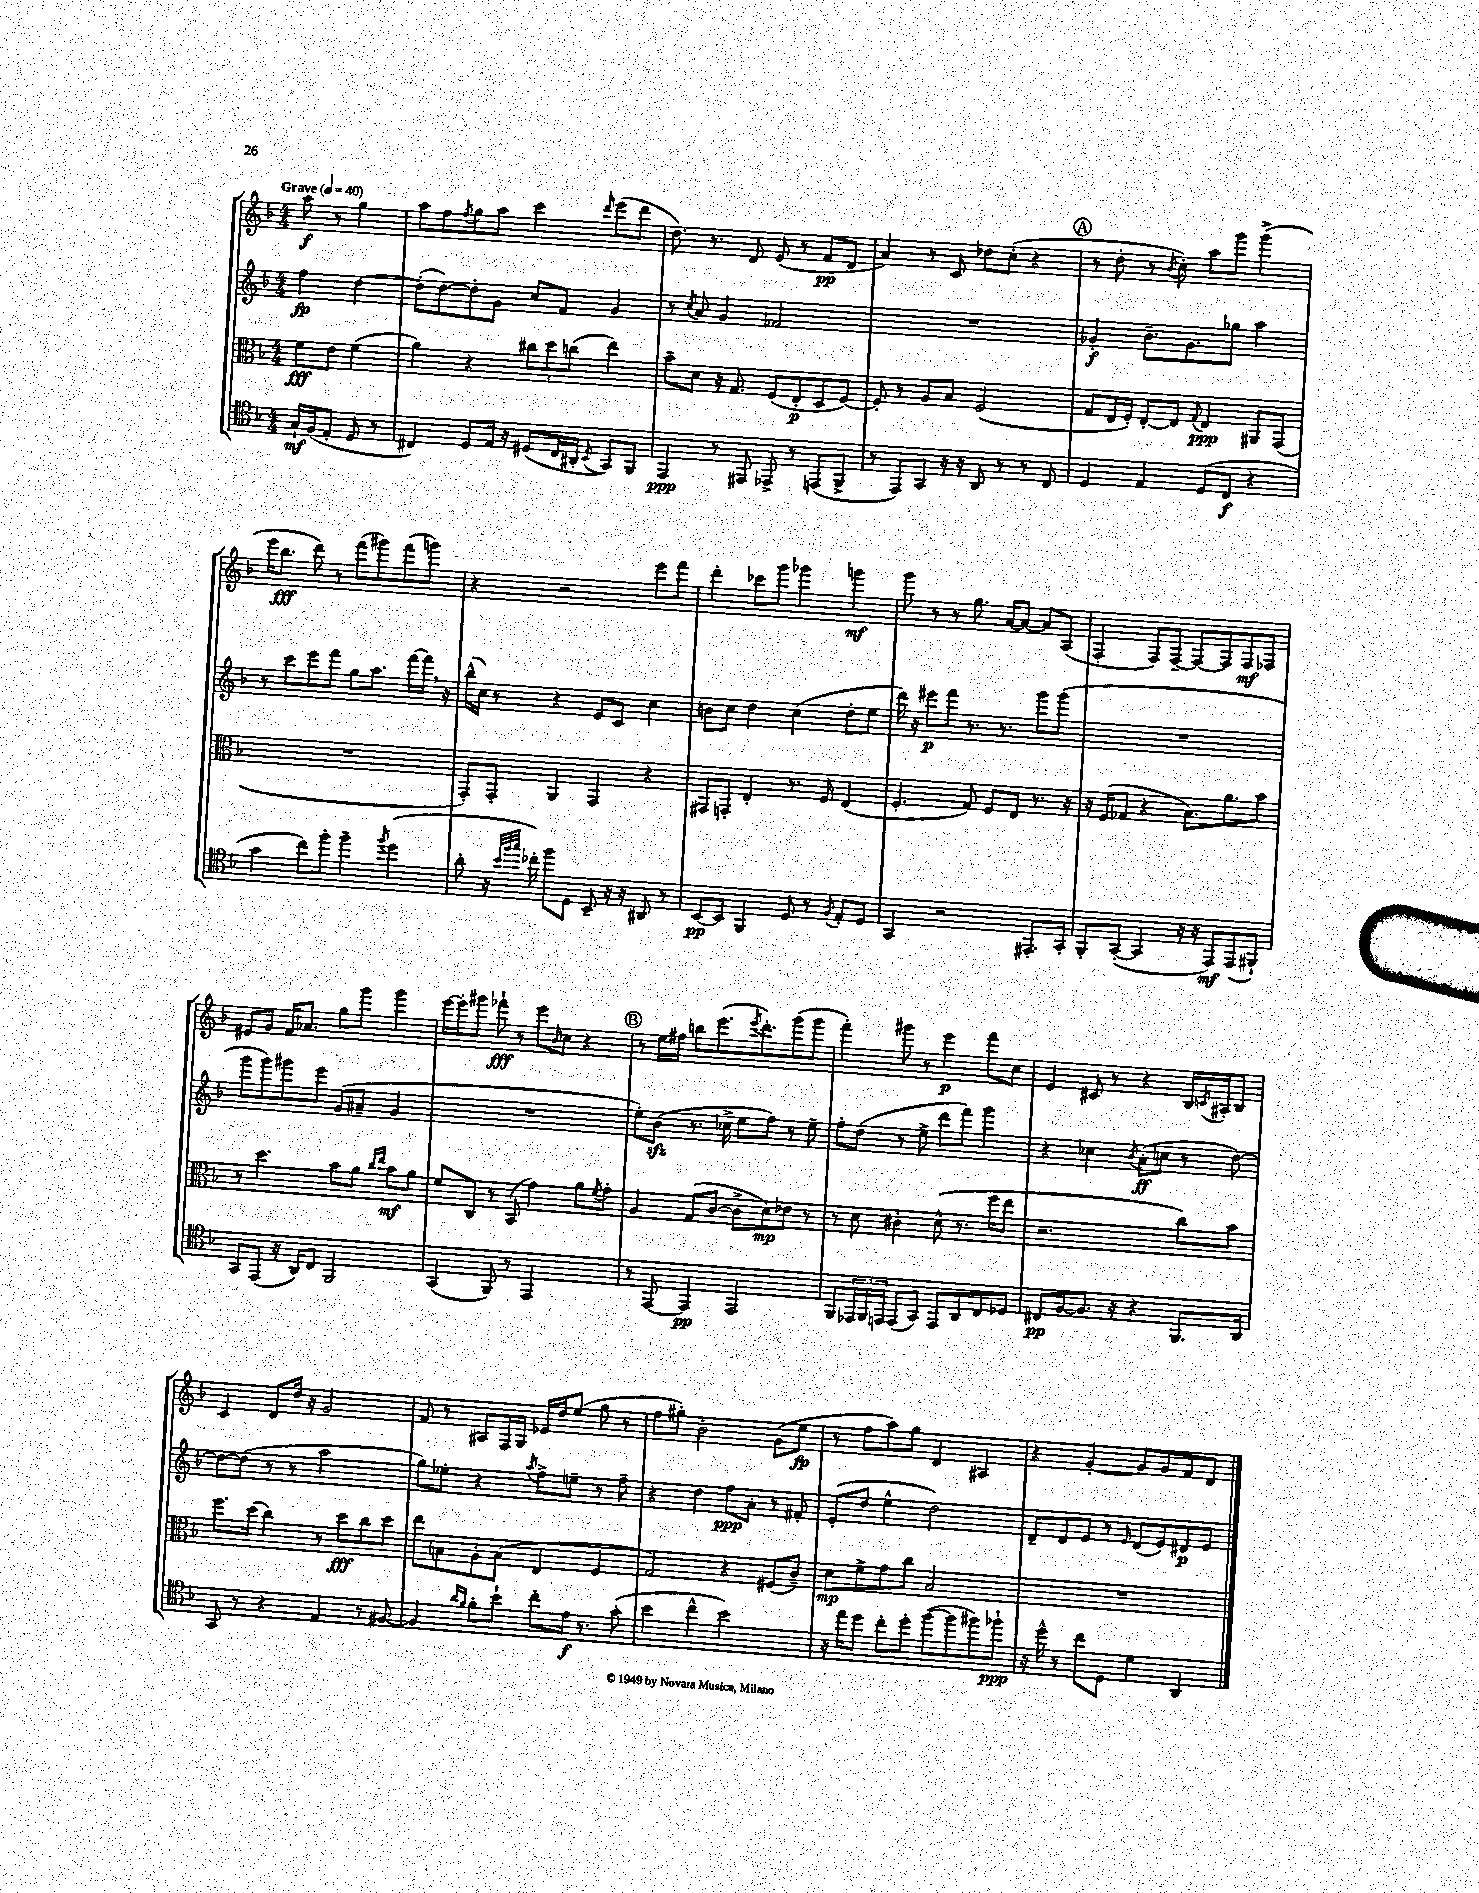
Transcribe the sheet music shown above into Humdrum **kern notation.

**kern	**kern	**kern	**kern
*staff4	*staff3	*staff2	*staff1
*clefC4	*clefC3	*clefG2	*clefG2
*k[b-]	*k[b-]	*k[b-]	*k[b-]
*M4/4	*M4/4	*M4/4	*M4/4
*MM40	*MM40	*MM40	*MM40
16G`	8f	4ff	8aa
(16F	.	.	.
8E'	8e	.	8r
8D	(4f	[4dd	4gg
8r	.	.	.
=	=	=	=
4C#)	4a)	(8dd']	8aa
.	.	[8dd)	8ff
.	.	.	8qff
8D	4r	8dd']	8gg
16E	.	8g	8aa
16r	.	.	.
(8D#	12cc#	8cc	4ccc
.	12dd	.	.
16C#	.	8f	.
.	(12cc	.	.
16AA#'	.	.	.
8qBB-	.	.	16qqddd
8GG)	4ee)	4g	(8eee
8FF	.	.	8ddd
=	=	=	=
4EE	8b-~	8r	8.dd)
.	.	8qcc	.
.	8d	8a	.
.	.	.	8.r
8r	16r	4g	.
.	8.G	.	.
8EE#	.	.	8d
8EE-^	(8F	2f-	(8e
8r	8E'	.	8r
(8EE	8D	.	8f
8FF^	[8F)	.	8d
=	=	=	=
8r	8F']	1r	4a)
8EE)	8r	.	.
8GG	8A	.	8r
16r	8B-	.	8c
16r	.	.	.
8AA	(2F	.	8dd-
8r	.	.	(8cc'
8r	.	.	4r
8C	.	.	.
=	=	=	=
4D	8G	4g-'	8r
.	16E	.	8dd'
.	16F')	.	.
4E	[8E'	8.b-~	8r
.	.	.	8qb-
.	8E]	.	8cc')
.	.	8.g-	.
.	8qqG	.	.
(8D	4E	.	8aa
8C	.	8gg-	8ggg
4r	8AA#	4aa	(4ggg^
.	(8GG	.	.
=	=	=	=
4g	1r	8r	16eee
.	.	.	8.bb-
.	.	8ccc	.
8cc)	.	8eee	8ddd)
8ff'	.	8fff	8r
4ff~	.	8gg	(8fff
.	.	8.aa	8ggg#)
8qff	.	.	.
(4dd	.	.	(8fff
.	.	[16fff	.
.	.	16fff]	8ggg)
.	.	16r	.
=	=	=	=
8a'	8GG')	(16bb-^^	4r
.	.	16cc)	.
16r	8GG'	8r	.
32qqb-	.	.	.
32qqff	.	.	.
32qqgg	.	.	.
16cc-')	.	.	.
8ff	4AA	4r	2r
8D	.	.	.
8BB-~	4GG	8e	.
16r	.	8c	.
16r	.	.	.
8AA#	4r	4cc	8eee
8r	.	.	8fff
=	=	=	=
[8BB-	8GG#	8b	4ddd'
8BB-]	8GG'	8cc	.
4FF	4E'	4dd	8ccc-
.	.	.	8ggg
8D	8.r	(4cc	4ggg-
8r	.	.	.
.	16F	.	.
8qF	.	.	.
8E'	(4E	8dd'	4ggg
8D	.	8ee	.
=	=	=	=
4GG	4.F'	16ddd)	8ggg
.	.	16r	.
.	.	8eee#	8r
2r	.	8fff	8r
.	8G)	8.r	8.gg
.	8F	.	.
.	.	8.r	[16a
.	8E	.	8a_
8.EE#'	8.r	8ggg	8a]
.	.	(8ggg	(8A
16GG'	16r	.	.
=	=	=	=
8FF'	16r	1r	4F'
.	(16F	.	.
([8GG'	8G-	.	.
4GG]	4r	.	8F)
.	.	.	[8F~
16r	8.B-)	.	8F_
16r	.	.	.
8EE)	.	.	8F]
.	8.a	.	.
(8EE	.	.	8F
8FF#`)	8b-	.	8F-
=	=	=	=
8GG	8r	8ggg	8e#
(8EE	4.dd	8ggg)	8g
16r	.	8ggg#	16f
16AA)	.	.	8.a-
8C	.	8eee	.
2FF	8b-	(8g	8gg
.	8a	8a#~	8ggg
.	16qqcc	.	.
.	16qqee	.	.
.	8b-	4g	4ggg
.	8a	.	.
=	=	=	=
(4GG	8f	1r	[16eee
.	.	.	16eee']
.	8C	.	8ggg#
8FF)	8r	.	8fff-`
8r	(8BB-	.	8r
2EE	4g)	.	8eee
.	.	.	16qqb-
.	.	.	8cc
.	8a	.	4r
.	8qf	.	.
.	8g'	.	.
=	=	=	=
8r	4A	8ee')	8r
[8EE	.	(8b-	16ee
.	.	.	16ff#
4EE]	(8G	8.r	8bb
.	[8c	.	(8.eee
.	.	16cc-^	.
2EE	8c^]	8ee	.
.	.	.	8qeee
.	.	.	8.ddd')
.	8d)	8ff)	.
.	8e-	8r	(8ggg
.	8r	8ee~	8ggg
=	=	=	=
8FF	8r	8ff'	4fff')
24EE-	8d	(8dd	.
24FF	.	.	.
24EE	.	.	.
(8EE	4c#'	8r	8ggg#
8GG)	.	8ee^	8r
8EE	(8d^^	8ddd	4eee
8AA	8.r	8fff)	.
8C	.	4ggg	8fff
.	16ff	.	.
8D-	8ee	.	8cc
=	=	=	=
8C#	2.r	4r	4e
[8F	.	.	.
8.F]	.	4cc-	8c#
.	.	.	8r
16r	.	.	.
.	.	8qb-	.
4r	.	(8a'	4r
.	.	8cc	.
8.FF	8cc)	8r	16B-
.	.	.	8qc
.	.	.	16A#'
.	8b-	[8dd)	8B-
16AA	.	.	.
=	=	=	=
8GG	8.ff	8dd_	4c
8r	.	(8dd]	.
.	(16dd	.	.
4r	4cc)	8r	8d
.	.	8r	16dd
.	.	.	16r
4E	8r	2aa	2g
.	8dd	.	.
8r	8cc	.	.
[8F#	8dd	.	.
=	=	=	=
4F#]	8ee	8gg)	8f
.	8B	8ee-'	8r
16qqa	.	.	.
16qqf	.	.	.
8f'	8A'	4r	8A#
8b-`	(8B	.	16F
.	.	.	16G
.	.	8qaa	.
8cc'	4E	8ff^	16e-
.	.	.	16dd
16e	.	8ee~	(8ee
8.r	.	.	.
.	4F	8r	8gg
(8g'	.	8ff~	8r
=	=	=	=
4b-	2G)	4r	8ff
.	.	.	8gg#')
4cc^^	.	4dd	2b-'
2b-)	4r	8ff	.
.	.	8a'	.
.	(8F#	8r	(8g
.	8c~)	8f#'	8ee
=	=	=	=
16r	8d	(8e'	8r
16ee	.	.	.
8dd	8f^	8dd	8ff
8cc'	8g	4ee^^	8aa)
8dd'	8cc	.	8gg
([8ff	2B-	2dd)	4d
8ff]	.	.	.
8ff#)	.	.	4A#
8ff-`	.	.	.
=	=	=	=
16r	1r	8d~	4r
16dd^^	.	.	.
8r	.	8d	.
8cc	.	8e	[4g'
8D	.	8r	.
.	.	16qqe	.
4d	.	(8d	8g]
.	.	8e)	8g
4AA	.	8d#	8f
.	.	8e	8d
==	==	==	==
*-	*-	*-	*-
